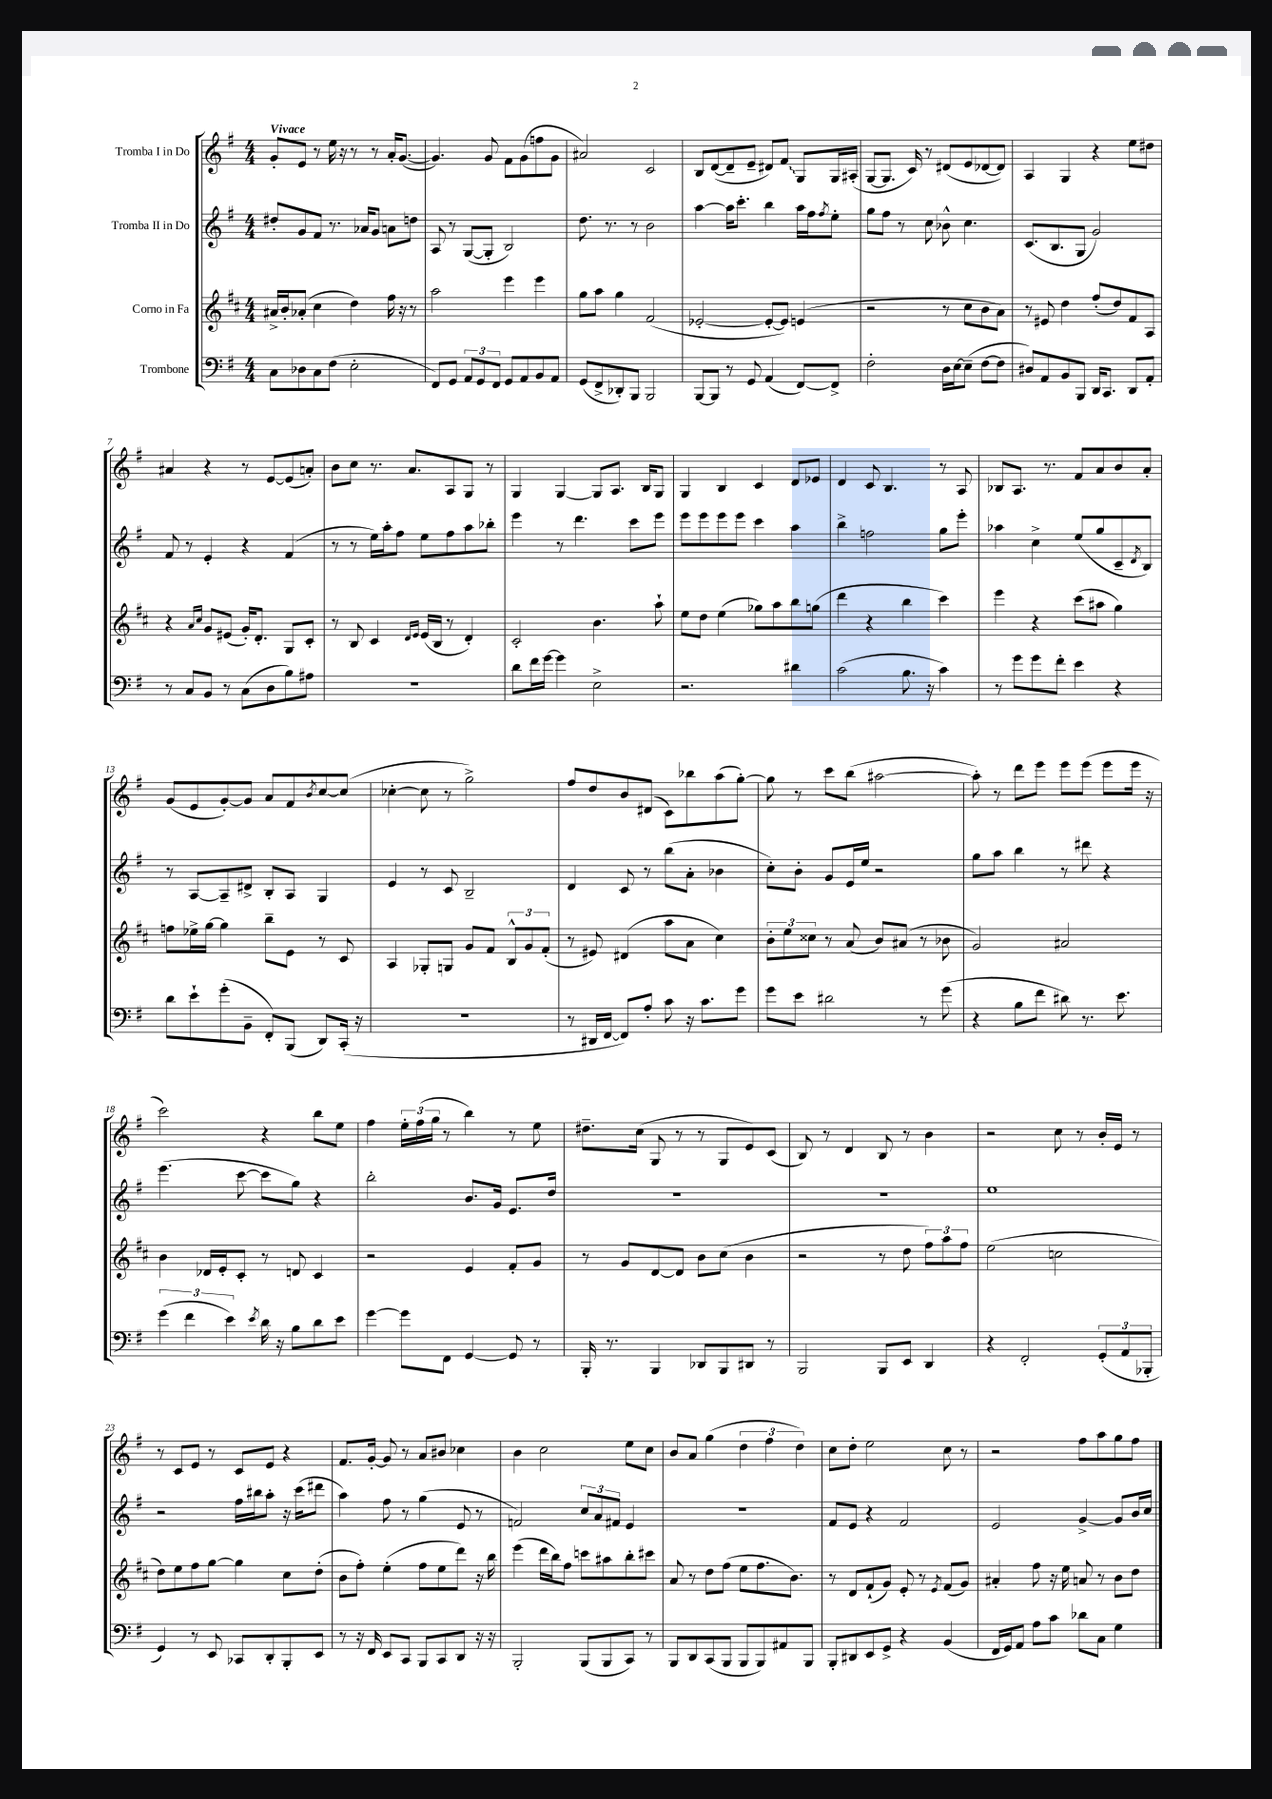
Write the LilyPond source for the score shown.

<<
\new StaffGroup <<
\new Staff = "s0" \with { instrumentName = "Tromba I in Do" } {
    \clef treble \key g \major \numericTimeSignature \time 4/4 \tempo "Vivace"
    g'8-. e'8 r8 e''16 r16 r8 r8 a'16-. g'8.~( |
    g'4.) g'8 fis'8 g'8( f''8 g'8 |
    ais'2) c'2 |
    b8 d'8~( d'8-- e'8-- dis'8) \once \override Glissando.style = #'zigzag fis'8\glissando g8 g16 ais16-.( |
    g8~ g8. c'16) r8 dis'8( e'8 des'8~ des'8) |
    a4 g4 r4 e''8 dis''8 |
    ais'4 r4 r8 e'8~ e'8( a'8-.) |
    b'8 c''8 r8. a'8. a8 g8 r8 |
    g4 g4~ g8 a8. b16 g8 |
    g4 b4 c'4 d'8 ees'8 |
    d'4 c'8 b4. r8 a8 |
    bes8 a8. r8. fis'8 a'8 b'8 a'8-. |
    g'8( e'8 g'8~-.) g'8 a'8 fis'8 \acciaccatura { b'8 } c''8~ c''8( |
    ces''4~-. ces''8 r8 g''2->) |
    fis''8 d''8 b'8 dis'8( c'8) bes''8 a''8( g''8~-.) |
    g''8 r8 c'''8 b''8( ais''2~ |
    ais''8-.) r8 d'''8 e'''8 e'''8 e'''8( e'''8 e'''16 r16 |
    c'''2) r4 b''8 e''8 |
    fis''4 \tuplet 3/2 { e''16-. fis''16( g''16 } r8 b''4) r8 e''8 |
    dis''8.-- c''16( g8 r8 r8 g8 e'8) c'8( |
    b8) r8 d'4 b8 r8 b'4 |
    r2 c''8 r8 b'16-. e'16 r8 |
    r8 c'8 e'8 r8 c'8 e'8 r4 |
    fis'8. g'16~-. g'8 r8 a'8 bis'8 ces''4 |
    b'4 c''2 e''8 c''8 |
    b'8 a'8 g''4( \tuplet 3/2 { d''4 fis''4 d''4) } |
    c''8 d''8-. e''2 c''8 r8 |
    r2 fis''8 a''8 g''8 fis''8 \bar "|." |
}
\new Staff = "s1" \with { instrumentName = "Tromba II in Do" } {
    \clef treble \key g \major \numericTimeSignature \time 4/4
    dis''8-. g'8 fis'8 r8. aes'16 g'8 a'8 d''8 |
    a8 r8 g8~( g8-. b2) |
    d''8. r8. r8 b'2 |
    a''4~ a''16 c'''8.-. b''4 a''16 fis''16 \acciaccatura { fis''8 } e''8-. |
    g''8 fis''8 r8 c''8 bes'8-^ c''4. |
    c'8.( b8. g8 g'2) |
    fis'8 r8 e'4-. r4 fis'4( |
    r8 r8 e''16) a''16-. fis''8 e''8 fis''8 a''8 bes''8-. |
    e'''4 r8 d'''4. c'''8 e'''8 |
    e'''8 e'''8 e'''8 e'''8 c'''4 a''4 |
    b''4-> f''2 g''8 e'''8-. |
    aes''4 c''4-> e''8( g''8 c'8-- \acciaccatura { d'8 } b8) |
    r8 a8~ a8-- dis'8-> b8-. a8 g4 |
    e'4 r8 c'8 b2-- |
    d'4 c'8 r8 b''8( a'8-. bes'4 |
    c''8-.) b'8-. g'8 e'16 e''16 r2 |
    g''8 a''8 b''4 r8 dis'''8 r4 |
    e'''4.( c'''8~ c'''8 g''8) r4 |
    b''2-. b'8. g'16 e'8. d''16 |
    R1 |
    R1 |
    e''1 |
    r2 fis''16 bis''16 a''8-. r16 c'''16( dis'''8 |
    a''4) fis''8 r8 g''4( e'8 r8 |
    f'2) \tuplet 3/2 { c''8 a'8 fis'8 } e'4 |
    r1 |
    fis'8 e'8 r4 fis'2 |
    e'2 g'4~-> g'8 b'16 c''16 \bar "|." |
}
\new Staff = "s2" \with { instrumentName = "Corno in Fa" } {
    \clef treble \key d \major \numericTimeSignature \time 4/4
    ais'16-> b'16-. aes'8-.( cis''4 d''4) fis''16 r16 r8 |
    a''2 e'''4 e'''4 |
    g''8 a''8 g''4 fis'2( |
    ees'2~-. ees'8~-. ees'8) e'4( |
    r2 r8 cis''8 b'8 a'8) |
    r8 eis'8 d''4 fis''8-.( d''8) fis'8 a8 |
    r4 \grace { a'16 cis''16 } g'8 eis'8( g'16-.) d'8.-. g8 cis'8-. |
    r8 b8 cis'4 \grace { d'16 e'16 } e'16( b16 r8 d'4-.) |
    cis'2-. b'4. a''8-! |
    e''8 d''8 e''4( ges''8) a''8 b''8 g''8( |
    d'''4 r4 b''4 cis'''4) |
    e'''4 r4 cis'''8( ais''8 g''4) |
    f''8 ees''16-> g''16~ g''4 b''8-- e'8 r8 cis'8 |
    a4 ges8-. g8 g'8 fis'8 \tuplet 3/2 { b8-^ g'8 fis'8-.( } |
    r8 eis'8) dis'4( a''8 a'8 cis''4) |
    \tuplet 3/2 { b'8-. e''8 cisis''8 } r8 a'8( b'8) ais'8( r8 bes'8 |
    g'2) ais'2 |
    b'4 des'16 e'16-. cis'8-. r8 d'8 cis'4 |
    r2 e'4 fis'8-. g'8 |
    r8 g'8 d'8~ d'8 b'8 cis''8( b'4 |
    r2 r8 d''8 \tuplet 3/2 { fis''8) a''8 fis''8 } |
    e''2( c''2 |
    d''8) e''8 fis''8 g''8~ g''4 cis''8 d''8-.( |
    b'8 fis''8-.) e''4-.( fis''8 e''8 d'''8) r16 b''16 |
    e'''4( d'''16 b''16) fis''8 c'''8 ais''8 b''8-. cis'''8 |
    a'8 r8 d''8 fis''8( e''8 fis''8. b'8.) |
    r8 d'8 fis'8-!( g'8) e'8-. r8 \acciaccatura { e'8 } fis'8( g'8) |
    ais'4-. fis''8 r16 e''16 a'8 r8 b'8 d''8 \bar "|." |
}
\new Staff = "s3" \with { instrumentName = "Trombone" } {
    \clef bass \key g \major \numericTimeSignature \time 4/4
    c8 des8 c8 fis8( e2-. |
    fis,8) g,8 \tuplet 3/2 { a,8 g,8 fis,8 } g,8 a,8 b,8 a,8 |
    g,8( fis,8-> des,8-.) b,,8 b,,2 |
    b,,8~ b,,8 r8 g,8 a,4( fis,8~) fis,8-> |
    fis2-. d16 e16~ e8--( fis8~ fis8 |
    dis8) a,8 b,8 b,,8 d,16 c,8. d,8 a,8-. |
    r8 c8 b,8 r8 c8( d8 b8) ais8 |
    R1 |
    d'8 fis'16 g'16~ g'4 e2-> |
    r2. dis'4 |
    c'2( b8. r16 c'4) |
    r8 g'8 g'8 fis'8-. e'4 r4 |
    d'8 e'8-! g'8-.( b,8-- fis,8-.) b,,8( d,8) c,16-.( r16 |
    R1 |
    r8 dis,16 fis,16~ fis,8) a8-. c'8 r16 c'8. g'8 |
    g'8 e'8 dis'2 r8 g'8( |
    r4 b8 fis'8 dis'8) r8. e'8. |
    \tuplet 3/2 { g'4( fis'4 e'4) } \acciaccatura { e'8 } d'16 r16 b8 d'8 e'8 |
    g'4~ g'8 fis,8 g,4~ g,8 r8 |
    b,,16-. r8. b,,4 des,8 b,,8 dis,8 r8 |
    b,,2 b,,8 e,8 d,4 |
    r4 fis,2-. \tuplet 3/2 { g,8-.( a,8 bes,,8-. } |
    g,4) r8 e,8 ces,8 d,8-. b,,8-. e,8 |
    r8 r16 fis,16 e,8 c,8 b,,8 c,8 d,8 r16 r16 |
    b,,2-. b,,8( b,,8 c,8) r8 |
    b,,8 d,8 c,8( b,,8 b,,8 b,,8) ais,8 b,,8 |
    b,,8-. dis,8 e,8 g,8-> r4 b,4( |
    fis,16 g,16) a,8 a8 c'8 des'8 c8 g4 \bar "|." |
}
>>
>>
